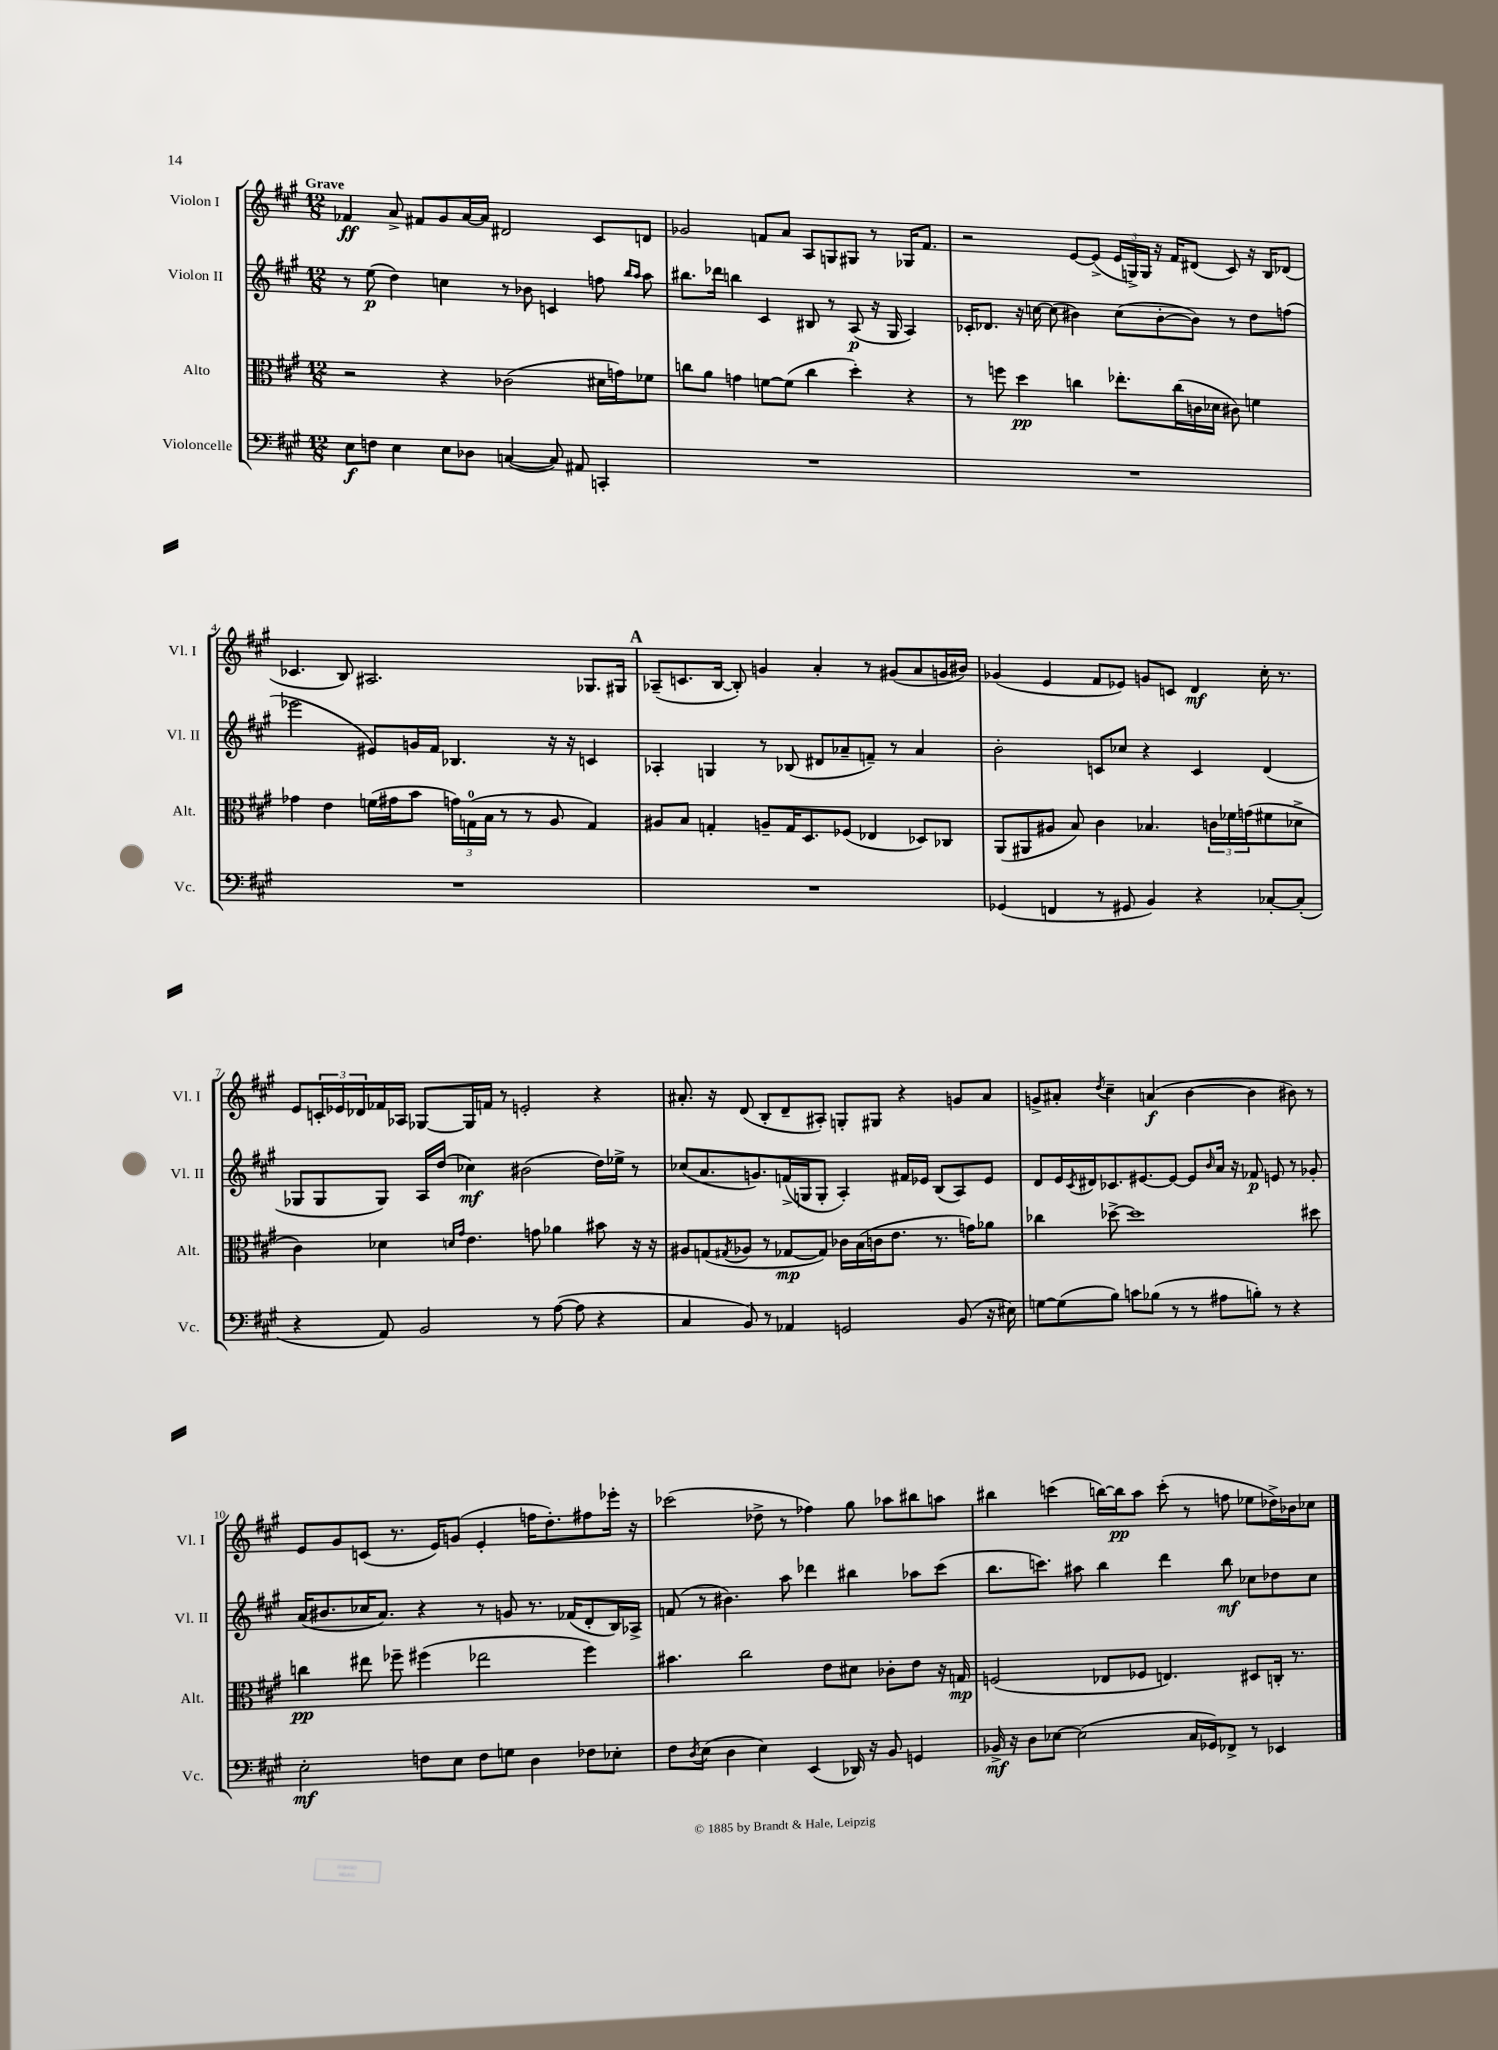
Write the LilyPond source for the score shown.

<<
\new StaffGroup <<
\new Staff = "s0" \with { instrumentName = "Violon I" shortInstrumentName = "Vl. I" } {
    \clef treble \key a \major \numericTimeSignature \time 12/8 \tempo "Grave"
    fes'4\ff a'8-> fis'8 gis'8 a'16~ a'16 dis'2 cis'8 d'8 |
    ges'2 f'8 a'8 a8 g8 gis8 r8 ges16 f'8. |
    r2 e'8~ e'8->( \tuplet 3/2 { e'16 g16->) g16 } r16 fis'16 dis'8( cis'8) r16 b16 des'8( |
    ces'4. b8) ais2. ges8. gis16 |
    \mark \markup { \bold "A" } aes8--( c'8. b16~ b8-.) g'4 a'4-. r8 gis'8( a'8 g'16 bis'16) |
    ges'4( e'4 fis'8 ees'8) g'8 c'8 d'4\mf cis''16-. r8. |
    e'8 \tuplet 3/2 { c'16-. ees'16 des'16 } fes'16 aes16 ges8~ ges16 f'16 r8 e'2-. r4 |
    ais'8.-. r16 d'8( b8-. d'8-- ais8-.) g8-. gis8 r4 g'8 ais'8 |
    g'8-> ais'8-. \acciaccatura { d''8 } cis''4-- a'4\f( b'4~ b'4 bis'8) r8 |
    e'8 gis'8 c'8( r8. e'16) g'8( e'4-. f''16 d''8.-.) fis''8 ees'''16-. r16 |
    ces'''2( des''8-> r8 fes''4) gis''8 aes''8 bis''8 a''8 |
    bis''4 c'''4( b''16~) b''16\pp a''8 c'''8-.( r8 f''8 ees''8 des''16->) bes'16 ces''8 \bar "|." |
}
\new Staff = "s1" \with { instrumentName = "Violon II" shortInstrumentName = "Vl. II" } {
    \clef treble \key a \major \numericTimeSignature \time 12/8
    r8 e''8\p( d''4) c''4 r8 bes'8 c'4 f''8 \grace { b''16 a''16 } a''8 |
    bis''8. des'''16 b''4 cis'4 bis8 r8 a8\p( r16 gis16 a4) |
    ces'16-. des'8. r16 c''16~ c''8( bis'4) c''8( bis'8~-. bis'8) r8 d''8 f''8( |
    ees'''2 eis'8) g'16 fis'16 bes4. r16 r16 c'4 |
    \mark \markup { \bold "A" } aes4-. g4 r8 bes8( dis'8 aes'8-- f'8--) r8 aes'4 |
    b'2-. c'8 ces''8 r4 c'4 d'4( |
    ges8 ges8 ges8) a16 d''16( ces''4\mf) bis'2( d''16) ees''16-> r8 |
    ces''8( a'8. g'8.) f'16->( g16 g8-. a4-.) fis'16 ees'16 b8( a8) ees'8 |
    d'8 e'16 \acciaccatura { cis'8 } dis'16 ces'8. eis'8.~ eis'8~ eis'8 \grace { b'16 } a'16 r16 fes'8\p e'8 r8 ges'8-. |
    a'16( bis'8. ces''16 a'8.) r4 r8 g'8 r8. fes'16( d'8-. b16) aes16-> |
    f'8( r8 bis'4.) a''8 des'''4 bis''4 aes''8 cis'''8( |
    b''8. c'''8.) ais''8 b''4 d'''4 b''8\mf ces''8 des''8 ces''8 \bar "|." |
}
\new Staff = "s2" \with { instrumentName = "Alto" shortInstrumentName = "Alt." } {
    \clef alto \key a \major \numericTimeSignature \time 12/8
    r2 r4 ces'2( dis'16 g'16) fes'8 |
    c''8 a'8 g'4 f'8~ f'8( c''4 d''4-.) r4 |
    r8 f''8 d''4\pp c''4 ees''8.-. c''16( c'16 des'16 cis'8) f'4 |
    ges'4 e'4 f'16( gis'16 b'8 \tuplet 3/2 { g'16) g16-0( b16 } r8 r8 a8 g4) |
    \mark \markup { \bold "A" } ais8 b8 g4-. a8-- g16 d8. fes8( ees4 des8) ces8 |
    a,8( ais,8 ais8 b8) cis'4 bes4. \tuplet 3/2 { c'16 fes'16 g'16( } fis'8 des'8-> |
    cis'4) des'4 \grace { d'16 gis'16 } e'4. g'8 aes'4 bis'8 r16 r16 |
    ais8 g8( \acciaccatura { gis8 } aes8 r8 ges8~\mp ges8) ces'16 b16( c'16 e'8. r8. g'16) aes'8 |
    ces''4 des''8~-> des''1 dis''8 |
    c''4\pp eis''8 fes''8-- fis''4( ees''2 fis''4) |
    bis'4. cis''2 e'8 dis'8 ces'8-. e'8 r16 g16\mp |
    f2( ees8 fes8 e4.) dis8 c16-. r8. \bar "|." |
}
\new Staff = "s3" \with { instrumentName = "Violoncelle" shortInstrumentName = "Vc." } {
    \clef bass \key a \major \numericTimeSignature \time 12/8
    e8\f f8 e4 e8 des8 c4~( c8) ais,8 c,4-. |
    R1. |
    R1. |
    R1. |
    \mark \markup { \bold "A" } R1. |
    ges,4( f,4 r8 gis,8 b,4) r4 ces8~-. ces8-.( |
    r4 a,8) b,2 r8 a8~( a8 r4 |
    cis4 b,8) r8 aes,4 g,2 b,8( r16 eis16) |
    g8~ g8( b8) c'8 bes8( r8 r8 ais8 b8-.) r8 r4 |
    e2-.\mf f8 e8 f8 g8 d4 fes8 ees8-. |
    fis8 \acciaccatura { d8 } e8( d4 e4) e,4( des,16) r16 b,8 g,4 |
    bes,16->\mf r16 d8 ees8~ ees2( cis16 ges,16) fes,8-> r8 ees,4 \bar "|." |
}
>>
>>
